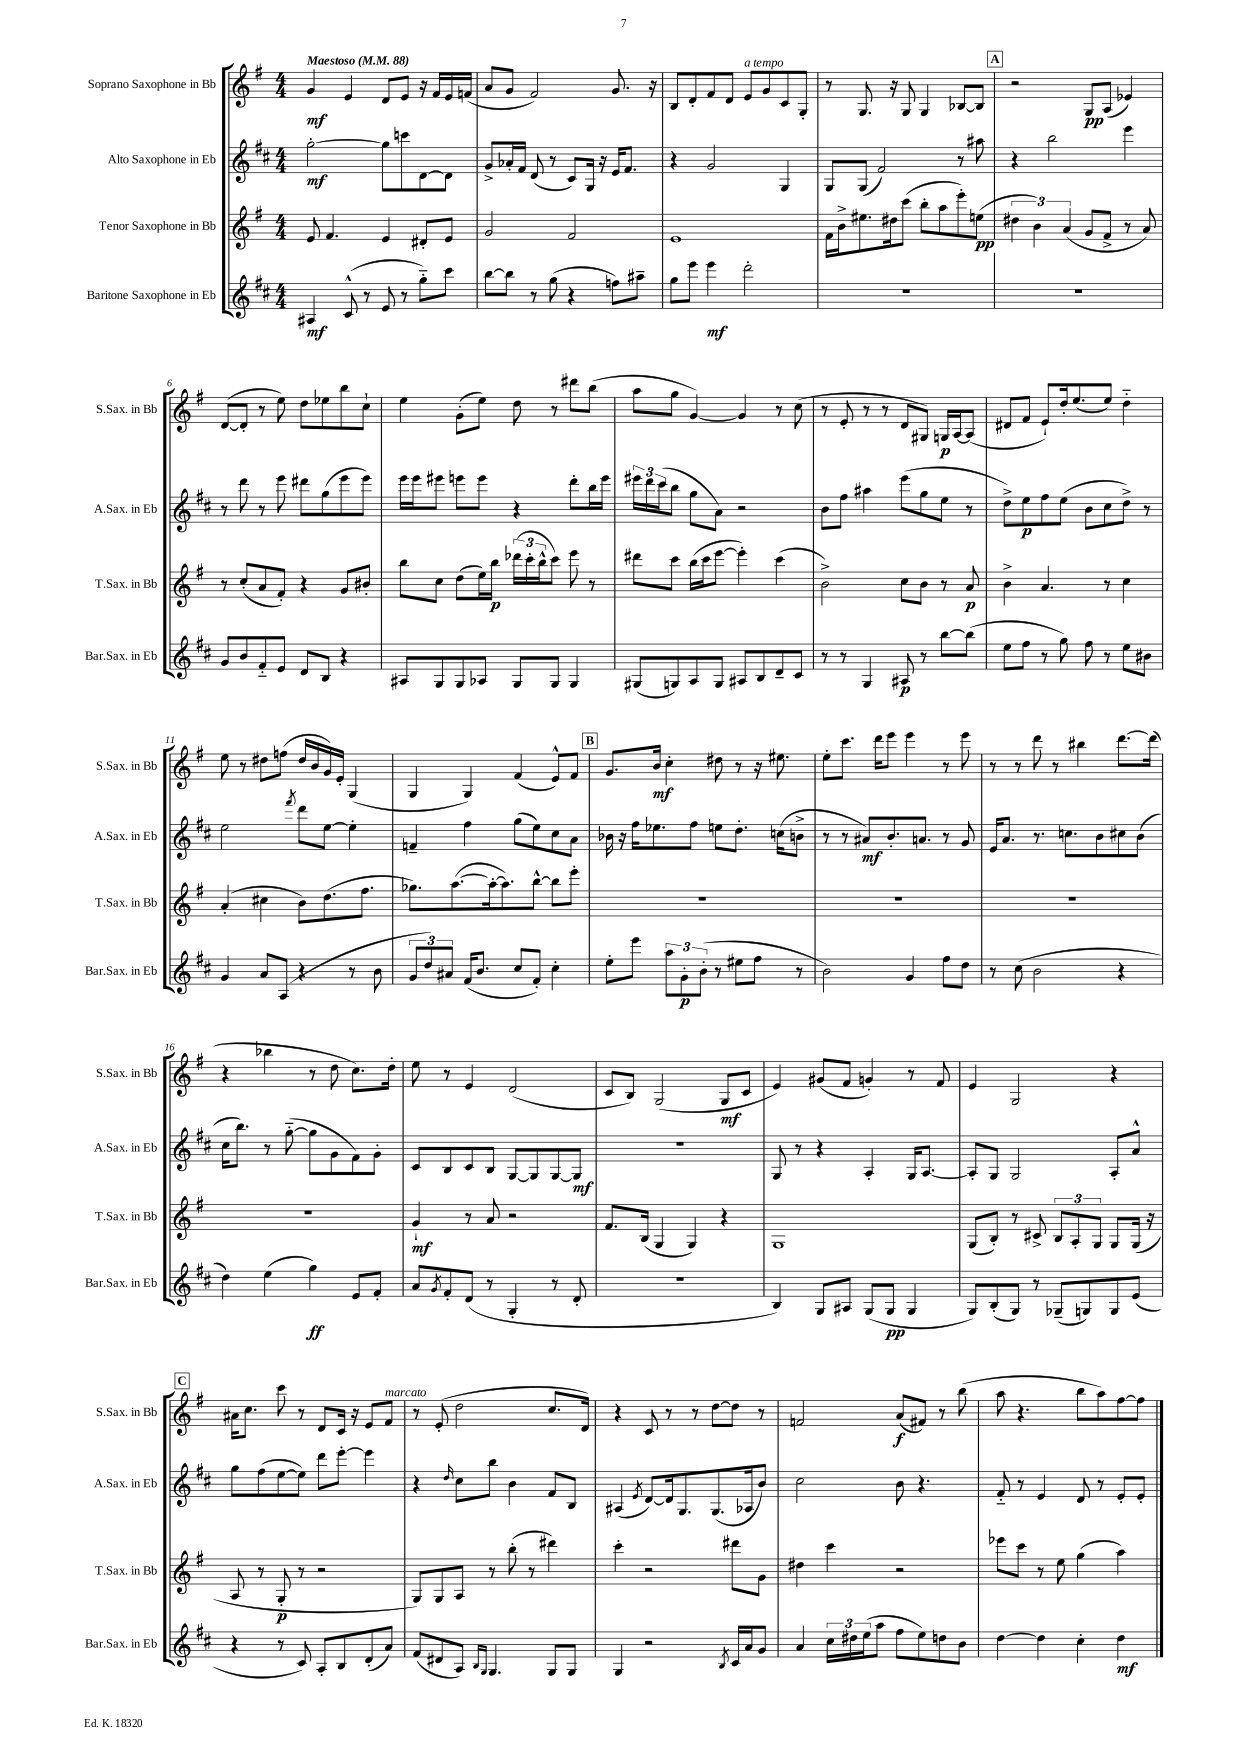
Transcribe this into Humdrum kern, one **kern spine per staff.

**kern	**kern	**kern	**kern
*staff4	*staff3	*staff2	*staff1
*clefG2	*clefG2	*clefG2	*clefG2
*k[f#c#]	*k[f#]	*k[f#c#]	*k[f#]
*M4/4	*M4/4	*M4/4	*M4/4
*MM88	*MM88	*MM88	*MM88
4A#	8e	[2gg'	4g
.	4.f#	.	.
(8c#^^	.	.	4e
8r	.	.	.
8e	4e	8gg]	8d
8r	.	8ccc	8e
8gg'~)	8d#'	[8d	16r
.	.	.	16f#
8ccc#	8e	8d]	16e
.	.	.	(16f
=	=	=	=
[8bb	2g	8g^	8a
8bb]	.	16a-'	8g
.	.	16f#	.
8r	.	(8d	2f#)
(8gg	.	8r	.
4r	2f#	8c#)	.
.	.	16G	.
.	.	16r	.
8ff)	.	16e	8.g
.	.	8.f#	.
8aa#~	.	.	.
.	.	.	16r
=	=	=	=
8gg	1e	4r	8B
8eee	.	.	8d'
4eee	.	2g	8f#
.	.	.	8d
2ddd'	.	.	8e
.	.	.	8g
.	.	4G	8c
.	.	.	8G'
=	=	=	=
1r	16f#	8G	8r
.	16b^	.	.
.	8.ee#	(8G	8.G
.	.	2f#)	.
.	16dd#	.	16r
.	(8ccc	.	8G
.	8bb'	.	4G
.	8aa	.	.
.	8eee')	8r	[8B-
.	(8ee	8aa#	8B-]
=	=	=	=
1r	6dd#	4r	2r
.	6b)	.	.
.	.	2bb	.
.	(6a	.	.
.	8g	.	8G
.	8f#^	.	(8A
.	8r	4eee	4e-)
.	8a)	.	.
=	=	=	=
8g	8r	8r	([8d
8b	(8cc'	8ddd	8d']
8f#'~	8a	8r	8r
8e	8f#')	8eee	8ee)
8d	4r	8ddd#	8dd
8B	.	(8gg	8ee-
4r	8g	8eee	8bb
.	8b#'	8eee)	8cc`
=	=	=	=
8A#	8bb	16eee	4ee
.	.	16eee	.
8G	8cc	8eee#	.
8G	(8dd	8eee	(8g'
8A-	16ee)	8eee	8ee)
.	16bb	.	.
8G	(24ddd-	4r	8dd
.	24ccc'	.	.
.	24bb^^	.	.
8G	8ccc)	.	8r
4G	8eee	8ddd'	8ddd#
.	8r	16bb	(8bb
.	.	16eee	.
=	=	=	=
(8G#	8ddd#	24eee#	8aa
.	.	24ddd	.
.	.	(24ccc#	.
8G)	8ccc	8bb	8gg
8A	(16bb	8gg	[4g)
.	16ccc	.	.
8G	[8eee	8a)	.
8A#	4eee'])	2r	4g]
8B	.	.	.
8d~	(4ccc	.	8r
8c#	.	.	(8cc
=	=	=	=
8r	2b^)	8b	8r
8r	.	8ff#	8e'
4G	.	4aa#	8r
.	.	.	8r
8A#	8cc	(8eee	8d
8r	8b	8gg	8G#)
[8bb	8r	8ee	16G
.	.	.	[16A
(8bb]	8a	8r	(8A]
=	=	=	=
8ee	4b^	8dd^)	8d#
8ff#	.	8ee	8f#
8r	4.a	8ff#	8e`)
8gg)	.	(8ee	16dd'
.	.	.	(8.ee
8ff#	.	8b	.
8r	8r	8cc#	8ee)
8ee	4cc	8dd^)	4dd'~
8b#	.	8r	.
=	=	=	=
4g	(4a'	2ee	8ee
.	.	.	8r
8a	4cc#	.	8dd#
(8A	.	.	(8ff
.	.	8qfff#	.
4r	8b)	8ddd	16dd#
.	.	.	16b
.	(8.dd	[8ee	16g)
.	.	.	16e'
8r	.	4ee']	(4G
.	8.ff#	.	.
8b	.	.	.
=	=	=	=
12g	8.gg-)	4f~	4G
12dd)	.	.	.
12a#	.	.	.
.	([8.aa	.	.
(16f#	.	4ff#	4G)
8.b	.	.	.
.	16aa'_	.	.
.	8.aa])	.	.
8cc#	.	(8gg	(4f#
8f#')	[8bb^^	8ee)	.
4cc#'	8bb]	8cc#	8e^^)
.	8eee'	8a	8f#
=	=	=	=
8ee'	1r	16b-	8.g
.	.	16r	.
8eee	.	16ff#	.
.	.	8.ee-	16b
12aa	.	.	4cc'
12g'	.	.	.
.	.	8ff#	.
(12b'	.	.	.
8r	.	8ee	8dd#
8ee#	.	8.dd'	8r
8ff#	.	.	16r
.	.	(16cc	8.ee#
8r	.	8b^	.
=	=	=	=
2b)	1r	8r	8ee'
.	.	8r	8.ccc
.	.	8a#)	.
.	.	.	16ddd
.	.	8.b'	8eee
4g	.	.	4eee
.	.	8.a	.
8ff#	.	8r	8r
8dd	.	8g	8eee
=	=	=	=
8r	1r	16e	8r
.	.	8.a	.
(8cc#	.	.	8r
2b	.	8.r	8ddd
.	.	.	8r
.	.	8.cc	.
.	.	.	4bb#
.	.	8b	.
4r	.	8cc#	[8.ddd
.	.	(8b	.
.	.	.	(16ddd]
=	=	=	=
4dd)	1r	16cc#	4r
.	.	8.bb)	.
(4ee	.	8r	4bb-
.	.	([8gg'~	.
4gg)	.	8gg]	8r
.	.	8g	8dd
8e	.	8f#)	8.cc)
8f#'	.	8g'	.
.	.	.	16dd'
=	=	=	=
8a	4g`	8c#	8ee
8qg	.	.	.
8f#'	.	8B	8r
(8d	8r	8c#	4e
8r	8a	8B	.
4G'	2r	[8G	(2d
.	.	8G]	.
8r	.	[8G	.
8d'	.	8G]	.
=	=	=	=
1r	8.f#	1r	8c
.	.	.	8B)
.	(16B	.	.
.	4G	.	(2G
.	4G)	.	.
.	4r	.	8G
.	.	.	8c
=	=	=	=
4B)	1G	8G	4e)
.	.	8r	.
8G	.	4r	(8g#
8A#	.	.	8f#
(8G	.	4A'	4g')
8G	.	.	.
4G	.	16G	8r
.	.	[8.A	.
.	.	.	8f#
=	=	=	=
8G)	(8G	8A']	4e
(8B'	8B')	8G	.
8G)	8r	2G	2G
8r	8c#^	.	.
(8G-~	12B	.	.
.	12A'	.	.
8G)	.	.	.
.	12G	.	.
8G	8G	8A'	4r
(8e	(16G	8a^^	.
.	16r	.	.
=	=	=	=
4r	8A	8gg	16a#
.	.	.	8.cc
.	8r	(8ff#	.
8r	8G'	[8ee	8ccc
8c#)	8r	8ee])	8r
8A'	2r	8ddd	8d
8B	.	[8eee'	16c
.	.	.	16r
(8d'	.	4eee]	8e
8a)	.	.	8f#
=	=	=	=
(8f#	8G)	4r	8r
8d#	8G	.	(8e'
.	.	16qqdd	.
8A)	8A	8cc#	2dd
16qqB	.	.	.
16qqG	.	.	.
4.G	8r	8bb	.
.	(8bb'	4b	.
.	8r	.	.
8G	4ddd#)	8f#	8.cc
8G	.	8B	.
.	.	.	16d)
=	=	=	=
4G	4ccc'	(4A#	4r
.	.	8qe	.
2r	2r	[8d)	8c
.	.	16d]	8r
.	.	8.G	.
.	.	.	8r
.	.	(8.G	[8dd
8qB	.	.	.
16c#	8ddd#	.	8dd]
16a	.	16A-	.
8g	8g	8b)	8r
=	=	=	=
4a	4dd#	2cc#	2f
24cc#	4ccc	.	.
24dd#	.	.	.
(24ee	.	.	.
8aa	.	.	.
8ff#	2r	8b	(8a
8ee)	.	4.r	8f#)
8dd	.	.	8r
8b	.	.	(8bb
=	=	=	=
[4dd	8eee-	8f#'~	8aa
.	8ccc	8r	4.r
4dd]	8r	4e	.
.	8ee	.	.
4cc#'	(4gg	8d	8bb
.	.	8r	8aa)
4dd	4aa)	8e'	[8ff#
.	.	8e'	8ff#]
==	==	==	==
*-	*-	*-	*-
